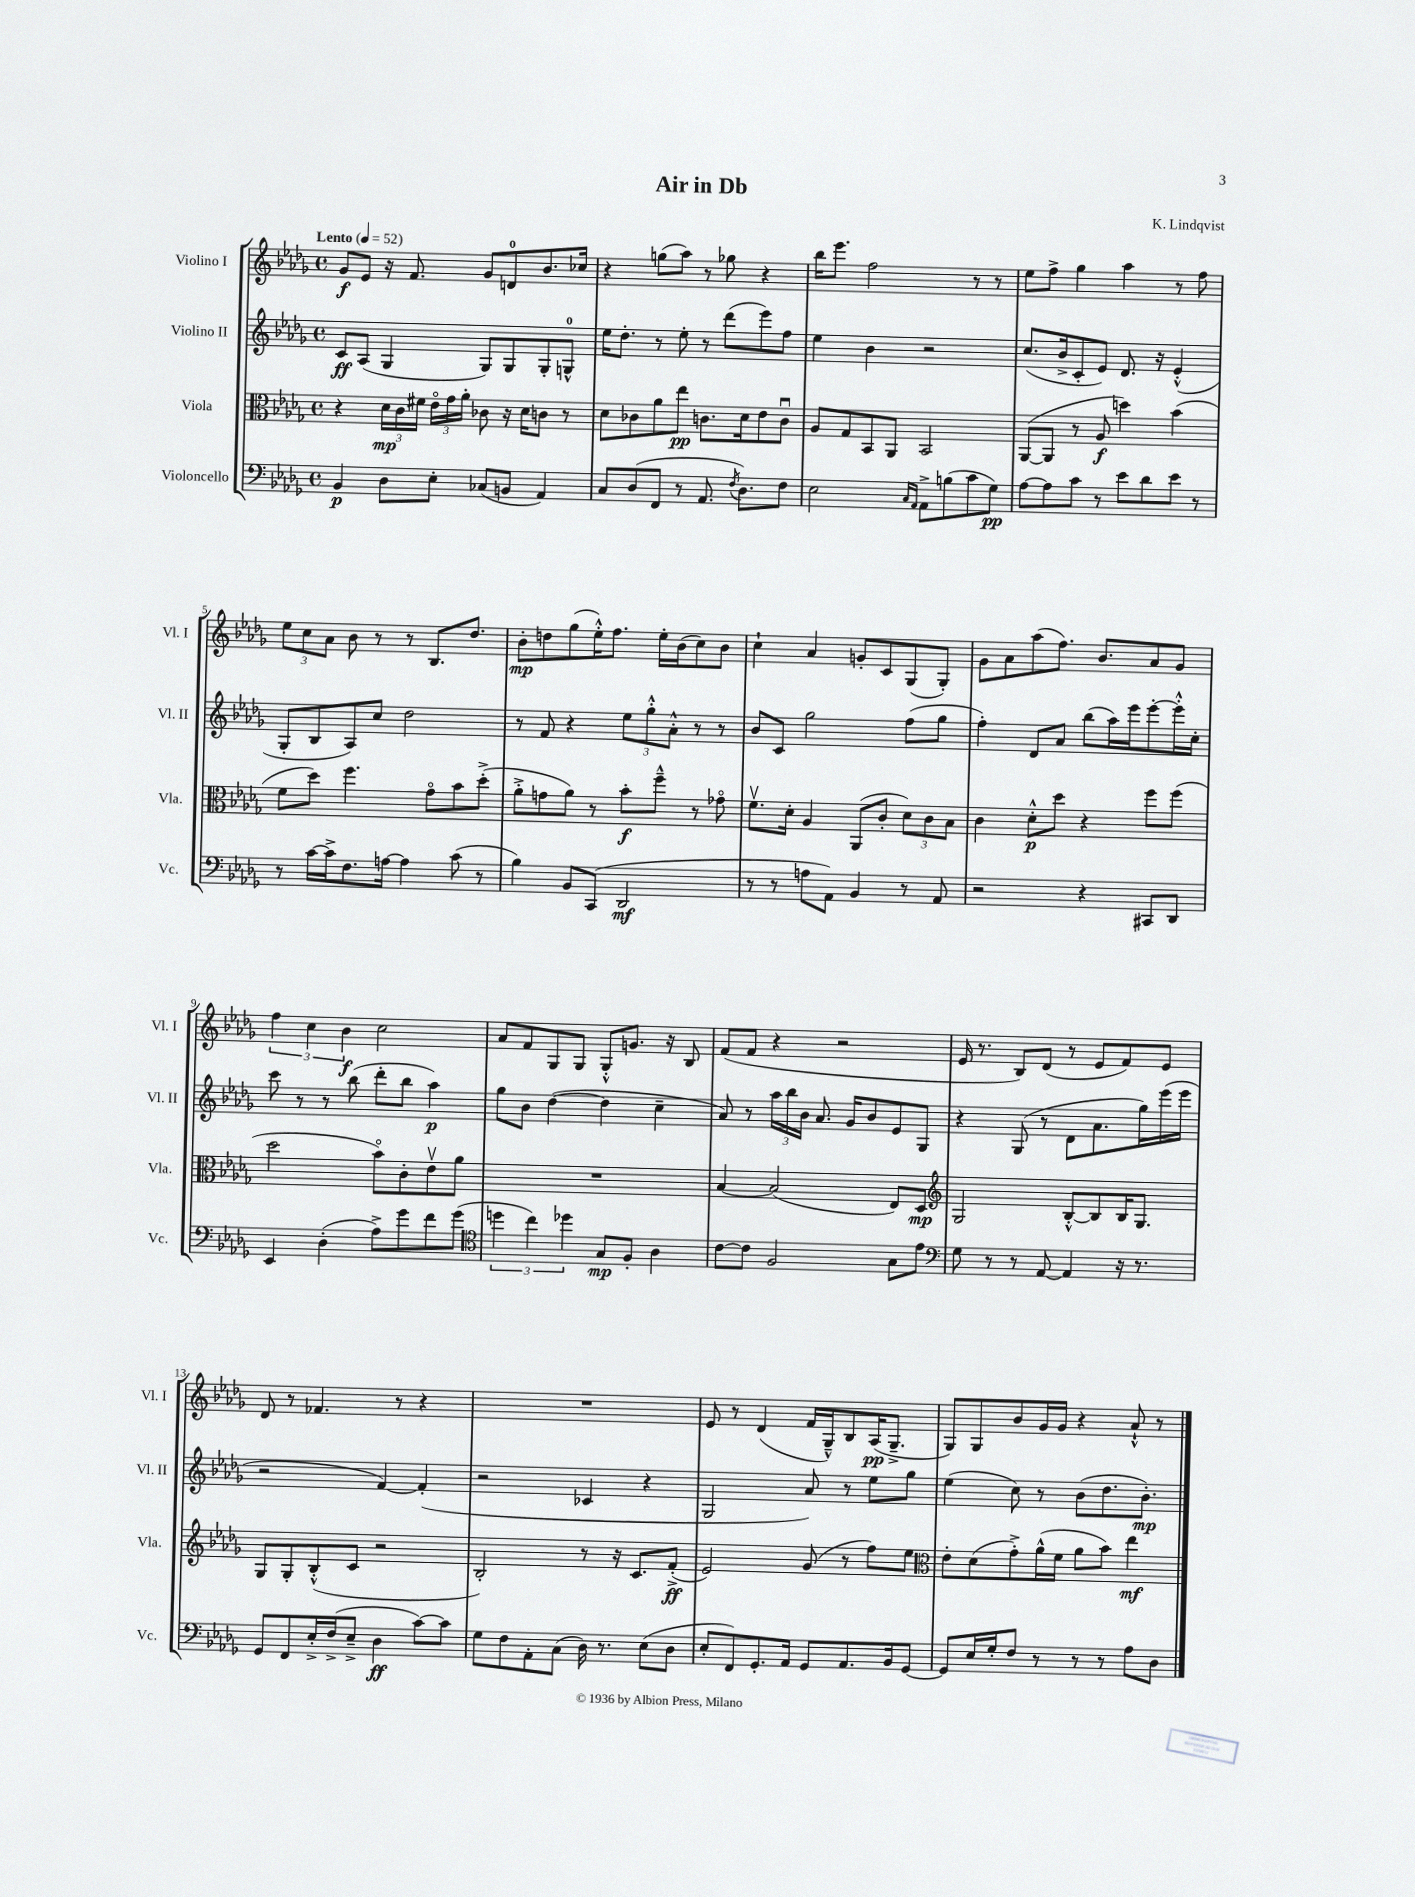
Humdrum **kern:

**kern	**kern	**kern	**kern
*staff4	*staff3	*staff2	*staff1
*clefF4	*clefC3	*clefG2	*clefG2
*k[b-e-a-d-g-]	*k[b-e-a-d-g-]	*k[b-e-a-d-g-]	*k[b-e-a-d-g-]
*M4/4	*M4/4	*M4/4	*M4/4
*met(c)	*met(c)	*met(c)	*met(c)
*MM52	*MM52	*MM52	*MM52
4BB-/	4r	8c/L	8g-/L
.	.	(8A-/J	8e-/J
8D-\L	24d-\LL	4G-/	16r
.	24c\	.	.
.	.	.	8.f/
.	24f#\JJ	.	.
8E-'\J	24e-o\LL	.	.
.	24g-\	.	.
.	24a-'\JJ	.	.
(8C-/L	8c-\	8G-/L)	8g-/L
8BB/J	16r	8G-/	8d/
.	16d-\LK	.	.
4AA-/)	8c\J	8G-'/	8.b-/
.	8r	8G^^/J	.
.	.	.	16cc-/Jk
=	=	=	=
8C/L	8d-\L	16ee-\LK	4r
.	.	8.dd-'\J	.
(8D-/	8c-\	.	.
8FF/J	8a-\	8r	(8gg\L
8r	8ee-\J	8ee-'\	8aa-\J)
8.AA-/	8.c\L	8r	8r
.	.	(8ddd-\L	8gg-\
8qF/	.	.	.
8.D-\L)	16d-\k	.	.
.	8e-\	8eee-\)	4r
8F\J	8cu\J	8ff\J	.
=	=	=	=
2E-\	8A-/L	4ee-\	16bb-\LK
.	.	.	8.eee-\J
.	8G-/	.	.
.	8BB-/	4b-\	2ff\
.	8AA-/J	.	.
16qqC/LL	.	.	.
16qqAA-/JJ	.	.	.
8AA-^\L	2BB-/	2r	.
(8B\	.	.	.
8c\	.	.	8r
8G-\J)	.	.	8r
=	=	=	=
[8A-\L	([8AA-/L	(8.cc/L	8ee-\L
8A-\]	8AA-/]J	.	8ff^\J
.	.	16b-^/k	.
8c\J	8r	8c'/	4gg-\
8r	8A-/	8e-/J)	.
8e-\L	4dd\)	8.d-/	4aa-\
8d-\	.	.	.
.	.	16r	.
8e-\J	(4b-\	(4e-'^^/	8r
8r	.	.	8ff\
=	=	=	=
8r	8f\L	8G-'/L	12ee-\L
.	.	.	12cc\
[16c\LL	8dd-\J)	8B-/	.
.	.	.	12a-\J
16c^\]J	.	.	.
8.F\	4.ff\	8A-/)	8b-\
.	.	8cc/J	8r
[16A\Jk	.	.	.
4A\]	.	2dd-\	8r
.	8g-o\L	.	8.B-/L
(8c\	8b-\	.	.
.	.	.	8.dd-/J
8r	(8dd-'^\J	.	.
=	=	=	=
4B-\)	8a-'^\L	8r	8b-'\L
.	8g\	8f/	8dd\
8BB-/L	8a-\J)	4r	(8gg-\
(8CC/J	8r	.	16ee-'^^\K)
.	.	.	8.ff\J
2DD-/	8b-'\L	12ee-\L	.
.	.	12gg-'^^\	.
.	8ff~^^\J	.	16ee-'\LL
.	.	12a-'^^\J	.
.	.	.	(16b-\J
.	8r	8r	8cc\)
.	8g-o\	8r	8b-\J
=	=	=	=
8r	8.fv\L	8b-/L	4cc`\
8r	.	8c/J	.
.	16d-'\Jk	.	.
8A\L	4A-/	2gg-\	4a-/
8AA-\J)	.	.	.
4BB-/	(8AA-/L	.	8g'/L
.	8c'/J	.	8c/
8r	12d-\L)	(8ff\L	(8G-/
.	12c\	.	.
8AA-/	.	8gg-\J	8G-'/J)
.	12B-\J	.	.
=	=	=	=
2r	4c\	4ff'\)	8g-\L
.	.	.	8a-\
.	8d-'^^\L	8d-/L	(8aa-\
.	8dd-\J	8a-/J	8.ff\J)
4r	4r	(8bb-\L	.
.	.	.	8.b-/L
.	.	16aa-\L)	.
.	.	16eee-\J	.
8CC#/L	8ff\L	[8eee-'\	8a-/
8DD-/J	(8ff\J	16eee-'^^\]L	8g-/J
.	.	16cc'\JJ	.
=	=	=	=
4EE-/	2dd-\	8ccc\	6ff\
.	.	8r	.
.	.	.	6cc\
(4D-'\	.	8r	.
.	.	.	6b-\
.	.	(8bb-\	.
8A-^\L)	8b-o\L)	8ddd-'\L	2cc\
8g-\	8c'\	8bb-\J	.
8f\	8e-v\	4aa-\)	.
(8g-\J	8a-\J	.	.
=	=	=	=
*clefC4	*	*	*
6dd\	1r	8gg-\L	8a-/L
.	.	8b-\J	8f/
6cc\)	.	.	.
.	.	([4dd-\	8G-/
6dd-\	.	.	.
.	.	.	8G-/J
8G-/L	.	4dd-\]	8G-'^^/L
8F'/J	.	.	8.g/J
4A-\	.	4cc~\	.
.	.	.	16r
.	.	.	8B-/
=	=	=	=
[8c\L	[4B-/	8a-/)	(8f/L
8c\]J	.	8r	8f/J
2F/	(2B-/]	24aa-\LL	4r
.	.	24bb-\	.
.	.	24b-\JJ	.
.	.	8.a-/	.
.	.	.	2r
.	.	16g-/LK	.
.	.	8b-/	.
8G-\L	8E-/L)	8e-/	.
8e-\J	8D-/J	8G-/J	.
=	=	=	=
*clefF4	*clefG2	*	*
8G-\	2G-/	4r	16e-/
.	.	.	8.r
8r	.	.	.
8r	.	(8G-/	8B-/L)
[8AA-/	.	8r	(8d-/J
4AA-/]	[8B-'^^/L	8d-\L	8r
.	8B-/]	8.a-\	8e-/L
16r	16B-/K	.	8f/)
8.r	8.G-/J	16gg-\L)	.
.	.	(16eee-\	8e-/J
.	.	16eee-\JJ	.
=	=	=	=
8GG-/L	8G-/L	2r	8d-/
8FF/	8G-'/	.	8r
16E-'^/L	(8B-'^^/	.	4.f-/
(16F^/J	.	.	.
8E-~^/J	8c/J	.	.
4D-\	2r	[4f/)	.
.	.	.	8r
[8c\L)	.	(4f'/]	4r
8c\]J	.	.	.
=	=	=	=
8G-\L	2B-'/)	2r	1r
8F\	.	.	.
8AA-'\	.	.	.
(8C\J	.	.	.
16D-\)	8r	4c-/	.
8.r	.	.	.
.	16r	.	.
.	8.c/L	.	.
(8E-\L	.	4r	.
8D-\J	(8f'^/J	.	.
=	=	=	=
8E-'/L	2e-/)	2G-/	8e-/
8FF/)	.	.	8r
8.GG-'/	.	.	(4d-/
16AA-/Jk	.	.	.
8GG-/L	(8g-/	8a-/)	16f/LL
.	.	.	16G-~^^/J)
8.AA-/	8r	8r	8B-/
.	8ff\L)	8ee-\L	(16A-/K
16BB-/k	.	.	8.G-~^/J
[8GG-/J	8ee-\J	8gg-\J	.
=	=	=	=
*	*clefC3	*	*
8GG-/]L	8e-'\L	(4ee-\	8G-/L)
16E-/L	(8d-\	.	8G-/
16G-'/J	.	.	.
8F/J	8g-'^\)	8cc\)	8b-/
8r	(16a-^^\L	8r	16g-/L
.	16f\JJ	.	16g-/JJ
8r	8a-\L	(8b-\L	4r
8r	8b-\J)	8.dd-\	.
8A-\L	4ee-\	.	8a-`^^/
.	.	8.b-'\J)	.
8D-\J	.	.	8r
==	==	==	==
*-	*-	*-	*-
